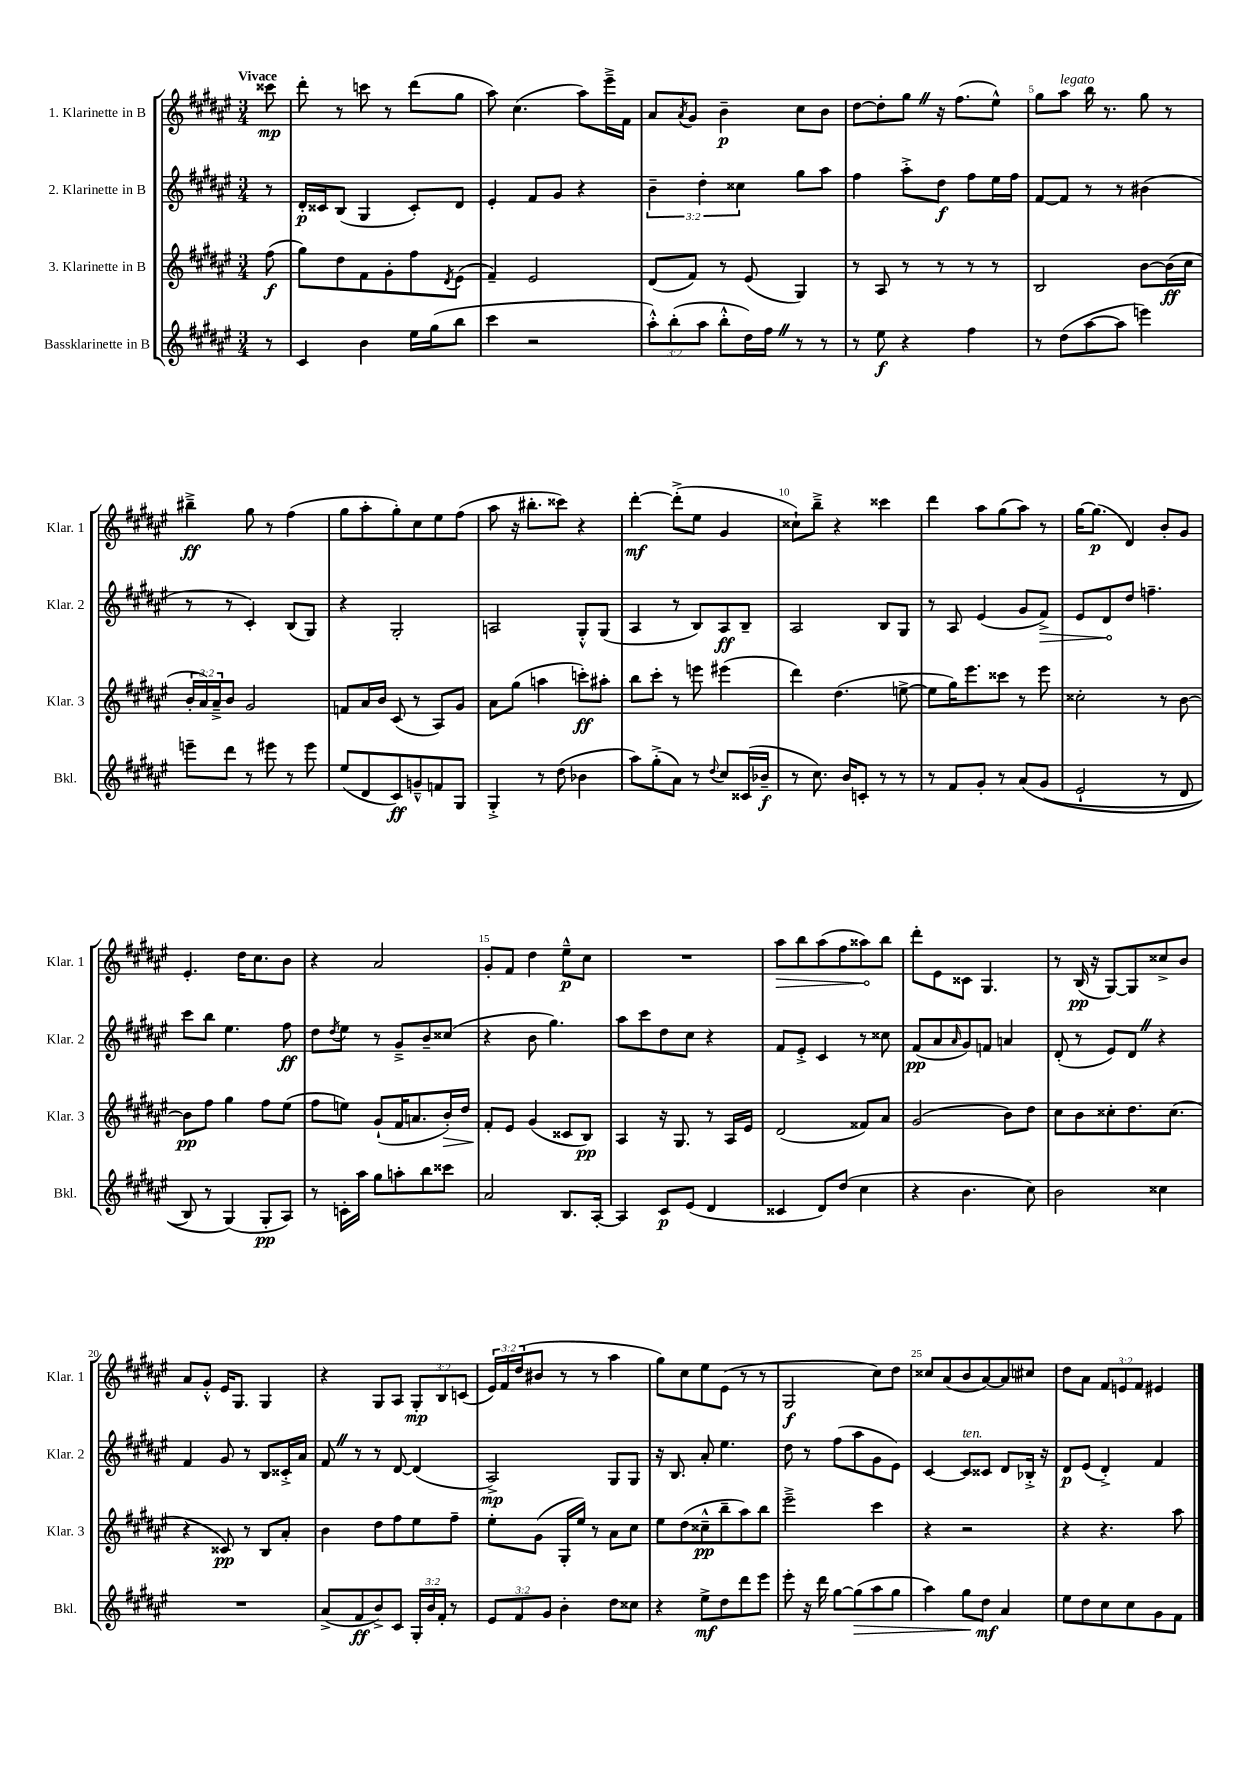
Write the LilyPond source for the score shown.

<<
\new StaffGroup <<
\new Staff = "s0" \with { instrumentName = "1. Klarinette in B" shortInstrumentName = "Klar. 1" } {
    \clef treble \key fis \major \numericTimeSignature \time 3/4 \override Staff.TupletNumber.text = #tuplet-number::calc-fraction-text \partial 8 \tempo "Vivace"
    cisis'''8\mp |
    dis'''8-. r8 c'''8 r8 dis'''8( gis''8 |
    ais''8) cis''4.( ais''8) eis'''16---> fis'16 |
    ais'8 \acciaccatura { ais'8 } gis'8 b'4--\p cis''8 b'8 |
    dis''8~ dis''8-. gis''8 \once \override BreathingSign.text = \markup { \musicglyph "scripts.caesura.straight" } \breathe r16 fis''8.( eis''8-^) |
    gis''8 ais''8^\markup { \italic "legato" } b''16 r8. gis''8 r8 |
    bis''4--->\ff gis''8 r8 fis''4( |
    gis''8 ais''8-. gis''8-.) cis''8 eis''8 fis''8( |
    ais''8 r16 bis''8.-. cisis'''8) r4 |
    dis'''4~-.\mf dis'''8-.->( eis''8 gis'4 |
    cisis''8-!) b''8---> r4 cisis'''4 |
    dis'''4 ais''8 gis''8( ais''8) r8 |
    gis''16~ gis''8.\p( dis'4) b'8-. gis'8 |
    eis'4.-. dis''16 cis''8. b'8 |
    r4 ais'2 |
    gis'8-. fis'8 dis''4 eis''8---^\p cis''8 |
    R2. |
    \once \override Hairpin.circled-tip = ##t ais''8\> b''8 ais''8( fis''8 aisis''8\!) b''8 |
    dis'''8-. eis'8 cisis'8 gis4. |
    r8 b16\pp( r16 gis8~) gis8 cisis''8-> b'8 |
    ais'8 gis'8-.-^ eis'16 gis8. gis4 |
    r4 gis8 ais8 \tuplet 3/2 { gis8-.\mp b8 c'8( } |
    \tuplet 3/2 { eis'16) fis'16 dis''16( } bis'8 r8 r8 ais''4 |
    gis''8) cis''8 eis''8 eis'8( r8 r8 |
    gis2\f cis''8) dis''8 |
    cisis''8 ais'8( b'8 ais'8~) ais'8 cis''8 |
    dis''8 ais'8 \tuplet 3/2 { fis'8 e'8 fis'8 } eis'4 \bar "|." |
}
\new Staff = "s1" \with { instrumentName = "2. Klarinette in B" shortInstrumentName = "Klar. 2" } {
    \clef treble \key fis \major \numericTimeSignature \time 3/4 \override Staff.TupletNumber.text = #tuplet-number::calc-fraction-text \partial 8
    r8 |
    dis'16-.\p cisis'16 b8( gis4 cisis'8-.) dis'8 |
    eis'4-. fis'8 gis'8 r4 |
    \tuplet 3/2 { b'4-- dis''4-. cisis''4 } gis''8 ais''8 |
    fis''4 ais''8-.-> dis''8\f fis''8 eis''16 fis''16 |
    fis'8~ fis'8 r8 r8 bis'4( |
    r8 r8 cis'4-.) b8( gis8) |
    r4 gis2-. |
    a2 gis8-.-^ gis8( |
    ais4 r8 b8) ais8\ff b8-- |
    ais2 b8 gis8 |
    r8 ais8 eis'4( gis'8 \once \override Hairpin.circled-tip = ##t fis'8->\>) |
    eis'8 dis'8\! dis''8 f''4.-- |
    cis'''8 b''8 eis''4. fis''8\ff |
    dis''8 \acciaccatura { dis''8 } eis''8 r8 gis'8---> b'8-- cisis''8( |
    r4 b'8 gis''4.) |
    ais''8 cis'''8 dis''8 cis''8 r4 |
    fis'8 eis'8-.-> cis'4 r8 cisis''8 |
    fis'8\pp( ais'8 \grace { ais'16 } gis'8) f'8 a'4 |
    dis'8-.( r8 eis'8) dis'8 \once \override BreathingSign.text = \markup { \musicglyph "scripts.caesura.straight" } \breathe r4 |
    fis'4 gis'8 r8 b8 cisis'16-.-> ais'16 |
    fis'8 \once \override BreathingSign.text = \markup { \musicglyph "scripts.caesura.straight" } \breathe r8 r8 dis'8~ dis'4( |
    ais2->\mp) gis8 gis8 |
    r16 b8. ais'8-. eis''4. |
    dis''8 r8 fis''8( ais''8 gis'8 eis'8) |
    cis'4~ cis'8^\markup { \italic "ten." } cisis'8 dis'8 bes16-.-> r16 |
    dis'8\p eis'8( dis'4-.->) fis'4 \bar "|." |
}
\new Staff = "s2" \with { instrumentName = "3. Klarinette in B" shortInstrumentName = "Klar. 3" } {
    \clef treble \key fis \major \numericTimeSignature \time 3/4 \override Staff.TupletNumber.text = #tuplet-number::calc-fraction-text \partial 8
    fis''8\f( |
    gis''8) dis''8 fis'8 gis'8-. fis''8 \acciaccatura { dis'8 } eis'8( |
    fis'4--) eis'2 |
    dis'8( fis'8) r8 eis'8( gis4) |
    r8 ais8 r8 r8 r8 r8 |
    b2 b'8~ b'16\ff( cis''16 |
    \tuplet 3/2 { b'16-. ais'16) ais'16---> } b'8 gis'2 |
    f'8 ais'16 b'16 cis'8( r8 ais8) gis'8 |
    ais'8 gis''8( a''4 c'''8-.\ff) ais''8-. |
    b''8 cis'''8-. r8 e'''8 eis'''4( |
    dis'''4) dis''4.( e''8~-> |
    e''8 gis''16) eis'''8. cisis'''8 r8 eis'''8 |
    cisis''2-. r8 b'8~ |
    b'8\pp fis''8 gis''4 fis''8 eis''8( |
    fis''8 e''8) gis'8-!( fis'16 a'8. b'16-.\>) dis''16 |
    fis'8-.\! eis'8 gis'4( cisis'8 b8\pp) |
    ais4 r16 gis8. r8 ais16 eis'16 |
    dis'2( fisis'8) ais'8 |
    gis'2( b'8) dis''8 |
    cis''8 b'8 cisis''8-. dis''8. cisis''8.( |
    r4 cisis'8\pp) r8 b8 ais'8-. |
    b'4 dis''8 fis''8 eis''8 fis''8-- |
    eis''8-. gis'8( gis16-. eis''16) r8 ais'8 cis''8 |
    eis''8 dis''8( cisis''8---^\pp b''8-- ais''8) b''8 |
    eis'''2---> cis'''4 |
    r4 r2 |
    r4 r4. ais''8 \bar "|." |
}
\new Staff = "s3" \with { instrumentName = "Bassklarinette in B" shortInstrumentName = "Bkl." } {
    \clef treble \key fis \major \numericTimeSignature \time 3/4 \override Staff.TupletNumber.text = #tuplet-number::calc-fraction-text \partial 8
    r8 |
    cis'4 b'4 eis''16 gis''16( b''8 |
    cis'''4 r2 |
    \tuplet 3/2 { ais''8-.-^) b''8-.( ais''8 } b''8-.-^ dis''16) fis''16 \once \override BreathingSign.text = \markup { \musicglyph "scripts.caesura.straight" } \breathe r8 r8 |
    r8 eis''8\f r4 fis''4 |
    r8 dis''8( ais''8~ ais''8 e'''4) |
    e'''8-- dis'''8 r8 eis'''8 r8 eis'''8 |
    eis''8( dis'8 cis'8\ff) g'8---^ f'8 gis8 |
    gis4-.-> r8 dis''8( bes'4 |
    ais''8) gis''8-.->( ais'8) r8 \appoggiatura { dis''8 } cis''8 cisis'16( bes'16--\f |
    r8 cis''8.) b'16 c'8-. r8 r8 |
    r8 fis'8 gis'8-. r8 ais'8\( gis'8( |
    eis'2-! r8 dis'8 |
    b8) r8 gis4(\) gis8-.\pp ais8) |
    r8 c'16-. ais''16 gis''8 a''8-. b''8 cisis'''8 |
    ais'2 b8. ais16~-. |
    ais4 cis'8\p eis'8( dis'4 |
    cisis'4 dis'8) dis''8( cis''4 |
    r4 b'4. cis''8) |
    b'2 cisis''4 |
    R2. |
    ais'8->( fis'8\ff b'8->) cis'8 \tuplet 3/2 { gis16-. b'16 fis'16-. } r8 |
    \tuplet 3/2 { eis'8 fis'8 gis'8 } b'4-. dis''8 cisis''8 |
    r4 eis''8->\mf dis''8 dis'''8 eis'''8 |
    eis'''8-. r16 dis'''16 gis''8~ gis''8\>( ais''8 gis''8 |
    ais''4) gis''8\! dis''8\mf ais'4 |
    eis''8 dis''8 cis''8 cis''8 gis'8 fis'8 \bar "|." |
}
>>
>>
\layout { \context { \Score \override BarNumber.break-visibility = ##(#f #t #t) barNumberVisibility = #(every-nth-bar-number-visible 5) } }
